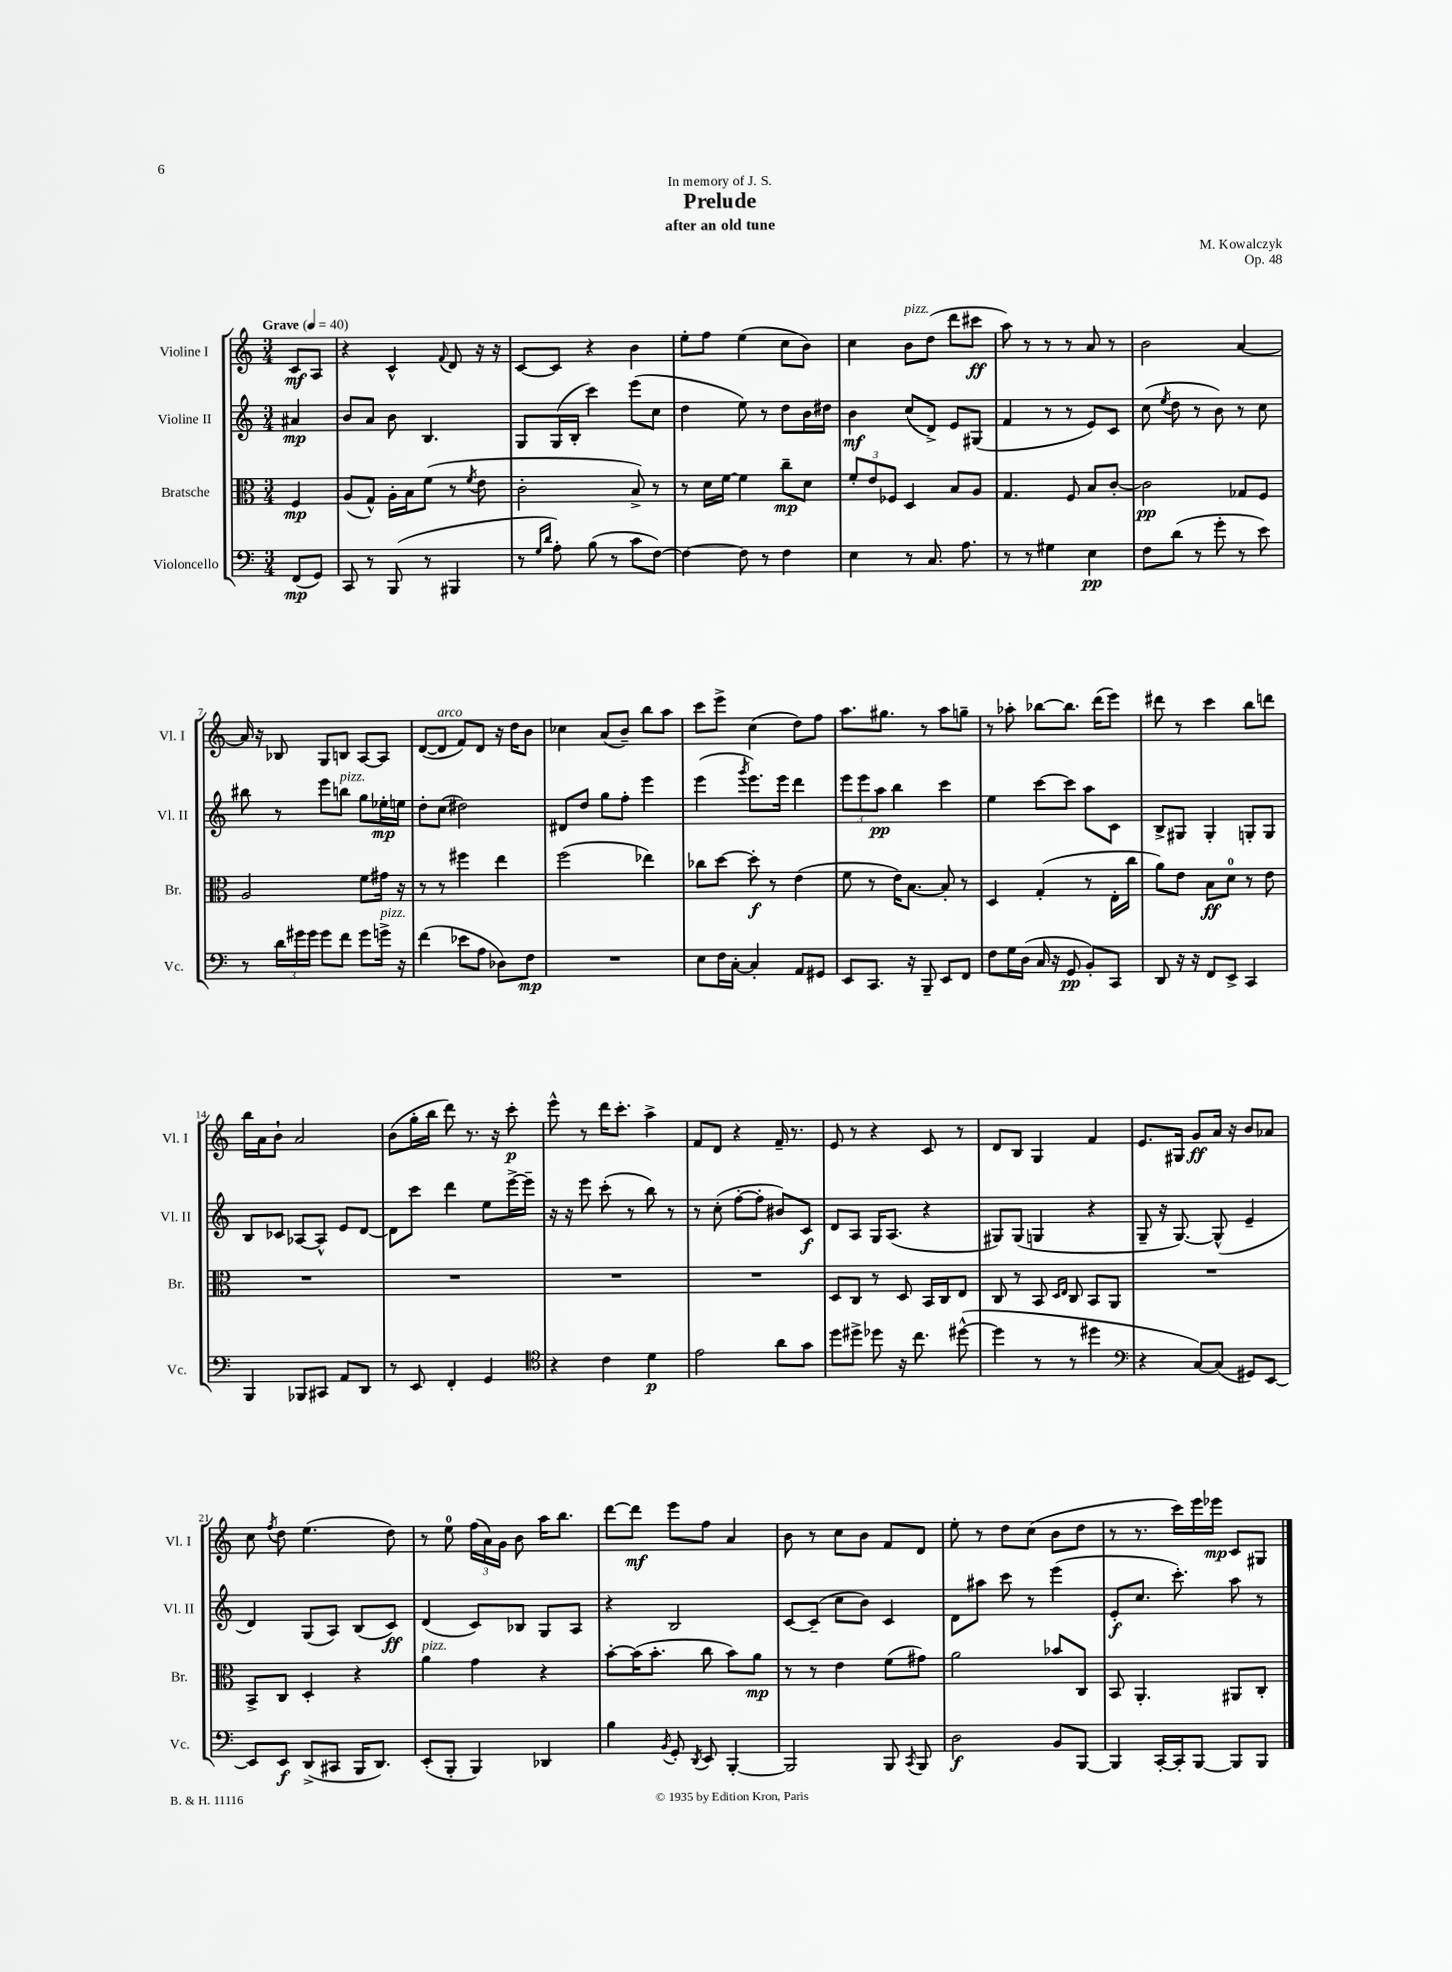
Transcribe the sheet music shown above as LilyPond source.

\header { title = "Prelude" composer = "M. Kowalczyk" subtitle = "after an old tune" dedication = "In memory of J. S." opus = "Op. 48" }
<<
\new StaffGroup <<
\new Staff = "s0" \with { instrumentName = "Violine I" shortInstrumentName = "Vl. I" } {
    \clef treble \key c \major \numericTimeSignature \time 3/4 \partial 4 \tempo "Grave" 4 = 40
    \autoBeamOff c'8[\mf a8] |
    r4 c'4-^ \appoggiatura { f'8 } d'8 r16 r16 |
    c'8[~ c'8] r4 b'4 |
    e''8[-. f''8] e''4( c''8[ b'8]) |
    c''4 b'8[^\markup { \italic "pizz." } d''8]( d'''8[ cis'''8]\ff |
    a''8) r8 r8 r8 a'8 r8 |
    b'2 a'4~ |
    a'16 r16 bes8 g8[ b8] a8[~ a8] |
    d'8[~( d'8]^\markup { \italic "arco" } f'8[) d'8] r16 d''16[ b'8] |
    ces''4 a'8[( b'8]--) b''8[ a''8] |
    c'''8[ e'''8]-> c''4( d''8[) f''8] |
    a''8.[ gis''8.] r8 a''8[ g''8]-- |
    r8 aes''8-. bes''8[~ bes''8.] d'''16[( e'''8]) |
    dis'''8 r8 c'''4 b''8[ d'''8] |
    b''16[ a'16 b'8]-! a'2 |
    b'8[( g''16-. b''16] d'''8) r8. r16 c'''8-.\p |
    e'''8-^ r8 d'''16[ c'''8.]-. a''4-> |
    f'8[ d'8] r4 f'16-- r8. |
    e'8 r8 r4 c'8 r8 |
    d'8[ b8] g4 f'4 |
    e'8.[ gis16] g'8[\ff a'16] r16 b'8[ aes'8] |
    c''8 \acciaccatura { f''8 } d''8 e''4.( d''8) |
    r8 e''8-0 \tuplet 3/2 { f''16[( a'16) g'16] } b'8 a''16[ b''8.] |
    d'''8[~ d'''8]\mf e'''8[ f''8] a'4 |
    b'8 r8 c''8[ b'8] f'8[ d'8] |
    e''8-. r8 d''8[ c''8]( b'8[ d''8] |
    r8 r8. c'''16[) e'''16 ees'''16]\mp c'8[ gis8] \bar "|." |
}
\new Staff = "s1" \with { instrumentName = "Violine II" shortInstrumentName = "Vl. II" } {
    \clef treble \key c \major \numericTimeSignature \time 3/4 \partial 4
    \autoBeamOff ais'4\mp |
    b'8[ a'8] b'8 b4. |
    g8[ g16( b16]-. c'''4) e'''8[( c''8] |
    d''4 e''8) r8 d''8[ b'16 dis''16] |
    b'4\mf c''8[( d'8]->) e'8[ gis8]( |
    f'4 r8 r8 e'8[) c'8] |
    c''8( \acciaccatura { e''8 } d''8 r8 b'8) r8 c''8 |
    bis''8 r8 e'''8[ b''8]^\markup { \italic "pizz." } g''8[ ees''16-.\mp e''16] |
    d''8[-. c''8]( dis''2) |
    dis'8[ d''8] g''8[ f''8]-. e'''4 |
    e'''4( \acciaccatura { g'''8 } e'''8.[) e'''16] d'''4 |
    \tuplet 3/2 { e'''8[ e'''8 a''8]\pp } b''4 c'''4 |
    e''4 c'''8[~ c'''8] a''8[ c'8] |
    b8[-> gis8] gis4-. g8[-. g8] |
    b8[ ces'8] aes8[~ aes8]-^ e'8[ d'8]~ |
    d'8[ c'''8] d'''4 e''8[ e'''16~-> e'''16]-- |
    r16 r16 e'''8 c'''8-.( r8 b''8) r8 |
    r8 c''8-.( f''8[~-. f''8]-. bis'8[) c'8]\f |
    d'8[ a8] g16[ a8.]( r4 |
    gis8[) gis8]( g4 r4 |
    g8-- r16 g8.~) g8-^( e'4-- |
    d'4) g8[( a8]) b8[( c'8]\ff) |
    d'4( c'8[) bes8] g8[ a8] |
    r4 b2 |
    c'8[~ c'8]--( c''8[ b'8]) c'4 |
    d'8[ ais''8] c'''8 r8 e'''4( |
    e'8[-.\f c''8.] c'''8.-.) a''8 r8 \bar "|." |
}
\new Staff = "s2" \with { instrumentName = "Bratsche" shortInstrumentName = "Br." } {
    \clef alto \key c \major \numericTimeSignature \time 3/4 \partial 4
    \autoBeamOff f4\mp |
    a8[( g8]-^) a16[-. b16 f'8]( r8 \acciaccatura { f'8 } e'8 |
    c'2-. b8->) r8 |
    r8 d'16[ f'16]~ f'4 c''8[--\mp d'8] |
    \tuplet 3/2 { f'8[-. e'8 fes8] } d4 b8[ a8] |
    g4. f8 b8[ c'8]~-. |
    c'2\pp ges8[ f8] |
    a2 f'8[ gis'16] r16 |
    r8 r8 fis''4 e''4 |
    f''2( ees''4) |
    ces''8[ d''8]~ d''8-.\f r8 e'4( |
    f'8 r8 e'16[) b8.]~ b8-. r8 |
    d4 g4-.( r8 e16[-. c''16] |
    a'8[) e'8] b8[\ff d'8]-0 r8 e'8 |
    R2. |
    R2. |
    R2. |
    R2. |
    d8[ c8] r8 d8 b,16[ c16 e8] |
    c8 r8 b,8 \grace { d16[ e16] } c8 b,8[ a,8] |
    R2. |
    b,8[-> c8] d4-. r4 |
    a'4^\markup { \italic "pizz." } g'4 r4 |
    b'8[~-. b'16( b'8.]-. c''8 b'8[) a'8]\mp |
    r8 r8 e'4 f'8[( gis'8]) |
    a'2 bes'8[ c8] |
    b,8 a,4.-. ais,8[ c8]-. \bar "|." |
}
\new Staff = "s3" \with { instrumentName = "Violoncello" shortInstrumentName = "Vc." } {
    \clef bass \key c \major \numericTimeSignature \time 3/4 \partial 4
    \autoBeamOff f,8[\mp( g,8]) |
    c,8 r8 b,,8( r8 bis,,4 |
    r8 \grace { g16[ d'16] } a8-.) b8( r8 c'8[ f8]~) |
    f4~ f8 r8 f4 |
    e4 r8 c8. a8. |
    r8 r8 gis4 e4\pp |
    f8[ d'8]( r8 g'8-. r8 e'8) |
    r8 \tuplet 3/2 { d'16[ gis'16 gis'16] } gis'8[ f'8] gis'8[ g'16]->^\markup { \italic "pizz." } r16 |
    f'4( ees'8[ a8] des8[) f8]\mp |
    R2. |
    e8[ f16 c16]~-. c4-. a,8[ gis,8] |
    e,8[ c,8.] r16 b,,8-- e,8[ f,8] |
    f8[ g16 d16]( c16 r16 g,8\pp b,8[-.) c,8] |
    d,8 r16 r16 f,8[ e,8]-> c,4 |
    b,,4 bes,,8[ cis,8] a,8[ d,8] |
    r8 e,8 f,4-. g,4 |
    \clef tenor r4 c'4 d'4\p |
    e'2 a'8[ g'8] |
    d''8[ dis''8]-> des''8 r16 c''8. dis''8~-^( |
    dis''4 r8 r8 dis''4 |
    \clef bass r4 c8[~) c8]( gis,8[) e,8]~ |
    e,8[ e,8]\f d,8[->( cis,8] b,,16[ d,8.]) |
    e,8[-.( b,,8]-. b,,4) des,4 |
    b4 \acciaccatura { b,8 } g,8-. \acciaccatura { d,8 } e,8 b,,4~-. |
    b,,2 b,,8 \acciaccatura { c,8 } b,,8 |
    d2\f b,8[ b,,8]~ |
    b,,4 c,16[~-. c,16-. b,,8]~ b,,8[ b,,8] \bar "|." |
}
>>
>>
